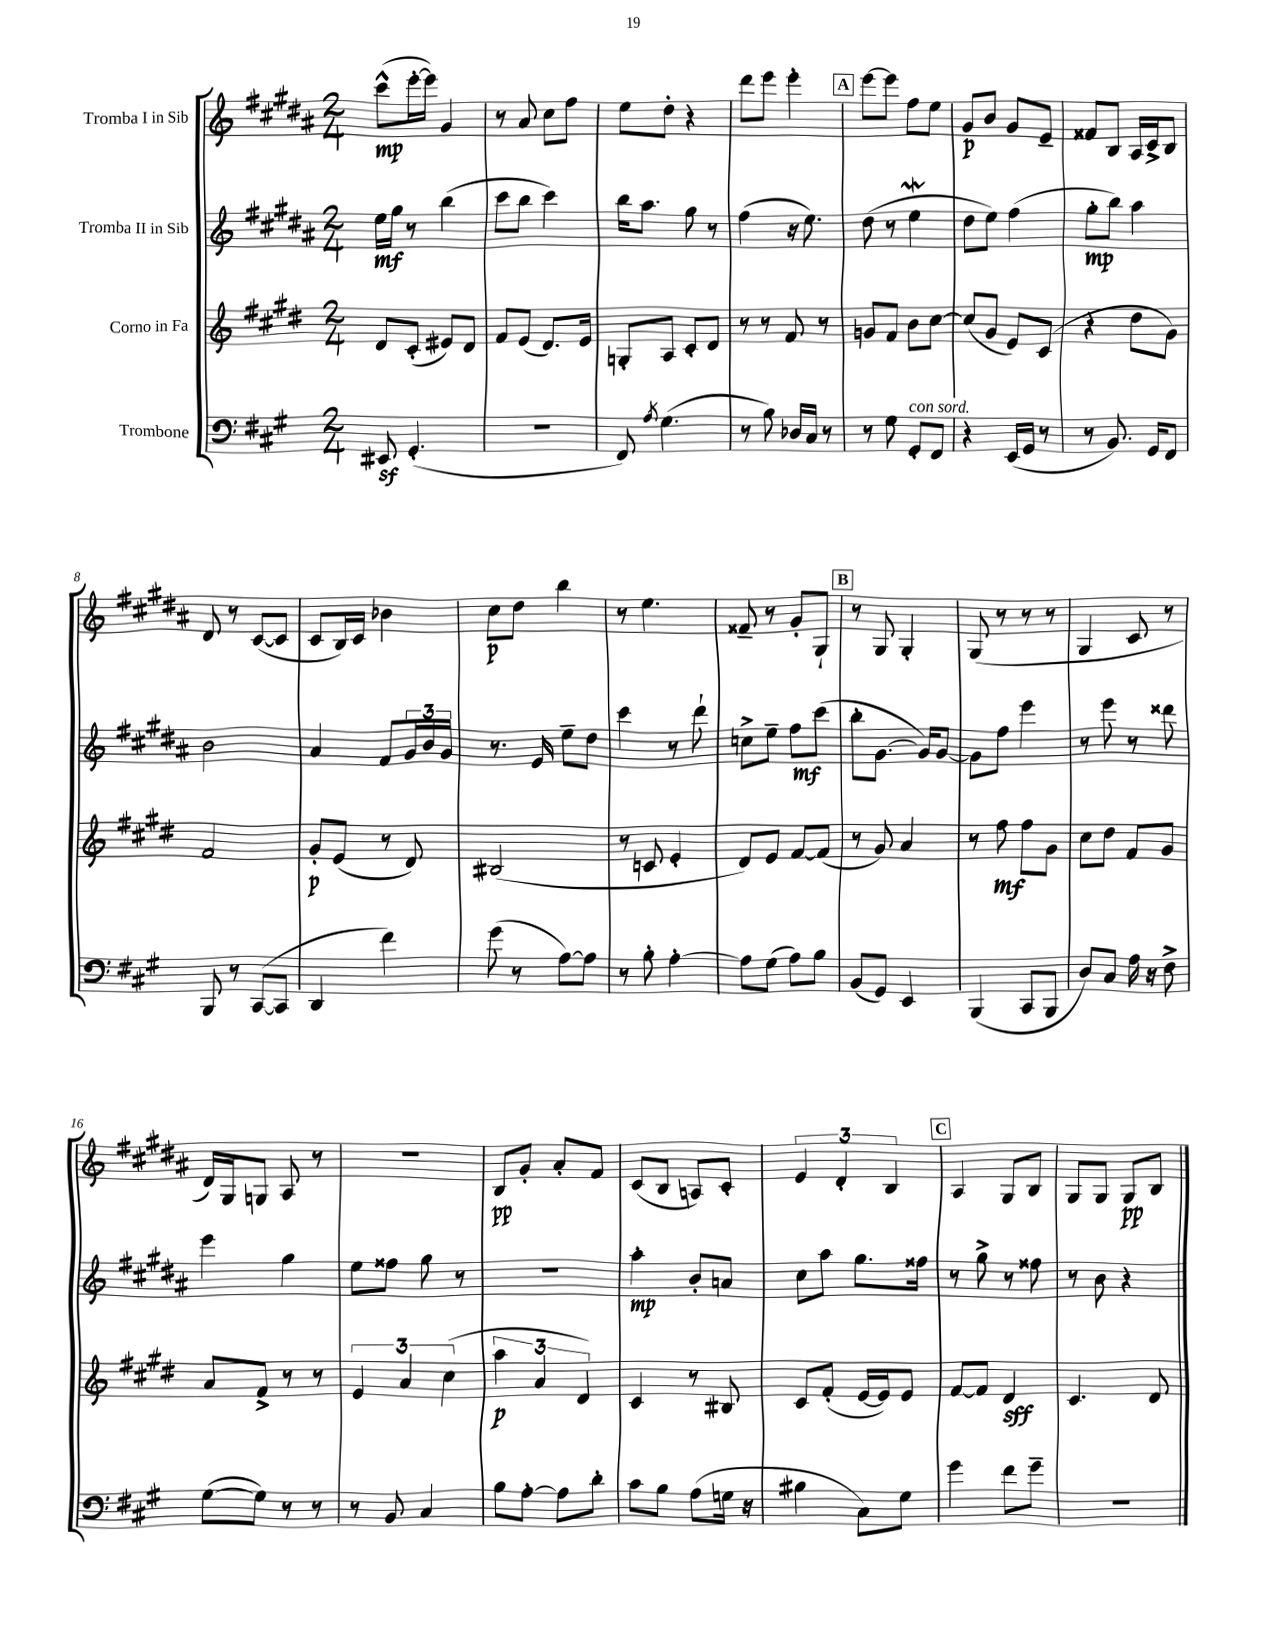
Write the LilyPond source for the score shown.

<<
\new StaffGroup <<
\new Staff = "s0" \with { instrumentName = "Tromba I in Sib" } {
    \clef treble \key b \major \numericTimeSignature \time 2/4
    cis'''8-^\mp( e'''16~-. e'''16) gis'4 |
    r8 ais'8 cis''8 fis''8 |
    e''8 dis''8-. r4 |
    dis'''8 e'''8 e'''4-. |
    \mark \markup { \box "A" } e'''8~ e'''8 fis''8 e''8 |
    gis'8\p b'8 gis'8 e'8-- |
    fisis'8 b8 ais16 cis'16-> b8 |
    dis'8 r8 cis'8~( cis'8 |
    cis'8 b16) cis'16 bes'4 |
    cis''8\p dis''8 b''4 |
    r8 e''4. |
    fisis'8-- r8 gis'8-. gis8-! |
    \mark \markup { \box "B" } r8 gis8 gis4-. |
    gis8( r8 r8 r8 |
    gis4 cis'8 r8 |
    dis'16) gis16 g8 ais8 r8 |
    R2 |
    b8\pp gis'8-. ais'8-. fis'8 |
    cis'8( b8 a8) cis'8-. |
    \tuplet 3/2 { e'4 dis'4-. b4 } |
    \mark \markup { \box "C" } ais4 gis8 b8 |
    gis8 gis8 gis8\pp b8 \bar "|." |
}
\new Staff = "s1" \with { instrumentName = "Tromba II in Sib" } {
    \clef treble \key b \major \numericTimeSignature \time 2/4
    e''16\mf gis''16 r8 b''4( |
    cis'''8 b''8 cis'''4) |
    b''16 ais''8. gis''8 r8 |
    fis''4( r16 e''8.) |
    \mark \markup { \box "A" } dis''8( r8 e''4\mordent |
    dis''8 e''8) fis''4( |
    gis''8-.\mp b''8) ais''4 |
    b'2 |
    ais'4 fis'8 \tuplet 3/2 { gis'16 b'16 gis'16 } |
    r8. e'16 e''8-- dis''8 |
    cis'''4 r8 dis'''8-! |
    c''8-> e''8-- fis''8\mf cis'''8( |
    \mark \markup { \box "B" } b''8-. gis'8.~ gis'16) gis'8~ |
    gis'8 fis''8 e'''4 |
    r8 e'''8 r8 disis'''8 |
    e'''4 gis''4 |
    e''8 fisis''8 gis''8 r8 |
    R2 |
    ais''4-.\mp b'8-. a'8 |
    cis''8 ais''8 gis''8. fisis''16 |
    \mark \markup { \box "C" } r8 gis''8-> r8 fisis''8 |
    r8 b'8 r4 \bar "|." |
}
\new Staff = "s2" \with { instrumentName = "Corno in Fa" } {
    \clef treble \key e \major \numericTimeSignature \time 2/4
    dis'8 cis'8-.( eis'8) dis'8 |
    fis'8 e'8( dis'8.) e'16 |
    g8-. a8 cis'8-. dis'8 |
    r8 r8 fis'8 r8 |
    \mark \markup { \box "A" } g'8 fis'8 b'8 cis''8~ |
    cis''8( gis'8 e'8) cis'8( |
    r4 dis''8 gis'8) |
    fis'2 |
    gis'8-.\p e'8( r8 dis'8) |
    bis2( |
    r8 c'8 e'4-. |
    dis'8) e'8 fis'8~ fis'8( |
    \mark \markup { \box "B" } r8 gis'8) a'4 |
    r8 fis''8\mf fis''8 gis'8 |
    cis''8 dis''8 fis'8 gis'8 |
    a'8 fis'8-> r8 r8 |
    \tuplet 3/2 { e'4 a'4 cis''4( } |
    \tuplet 3/2 { a''4\p a'4 dis'4) } |
    cis'4 r8 bis8 |
    cis'8 fis'8-.( e'16~ e'16) e'8 |
    \mark \markup { \box "C" } fis'8~ fis'8 dis'4\sff |
    cis'4. dis'8 \bar "|." |
}
\new Staff = "s3" \with { instrumentName = "Trombone" } {
    \clef bass \key a \major \numericTimeSignature \time 2/4
    eis,8\sf gis,4.-.( |
    R2 |
    fis,8) \acciaccatura { a8 } gis4.( |
    r8 b8) des16 cis16 r8 |
    \mark \markup { \box "A" } r8 gis8 gis,8-.^\markup { \italic "con sord." } fis,8 |
    r4 e,16( gis,16 r8 |
    r8 b,8.) gis,16 fis,8 |
    b,,8 r8 cis,8~( cis,8 |
    d,4 fis'4) |
    gis'8( r8 a8~) a8 |
    r8 b8-. a4~-. |
    a8 gis8( a8) b8 |
    \mark \markup { \box "B" } b,8( gis,8) e,4 |
    b,,4( cis,8 b,,8 |
    d8) cis8 a16 r16 fis8-> |
    gis8~( gis8) r8 r8 |
    r8 b,8 cis4 |
    b8 a8~-. a8 d'8-. |
    cis'8 b8 a8( g16 r16 |
    bis4 cis8) gis8 |
    \mark \markup { \box "C" } gis'4 fis'8 gis'8-- |
    r2 \bar "|." |
}
>>
>>
